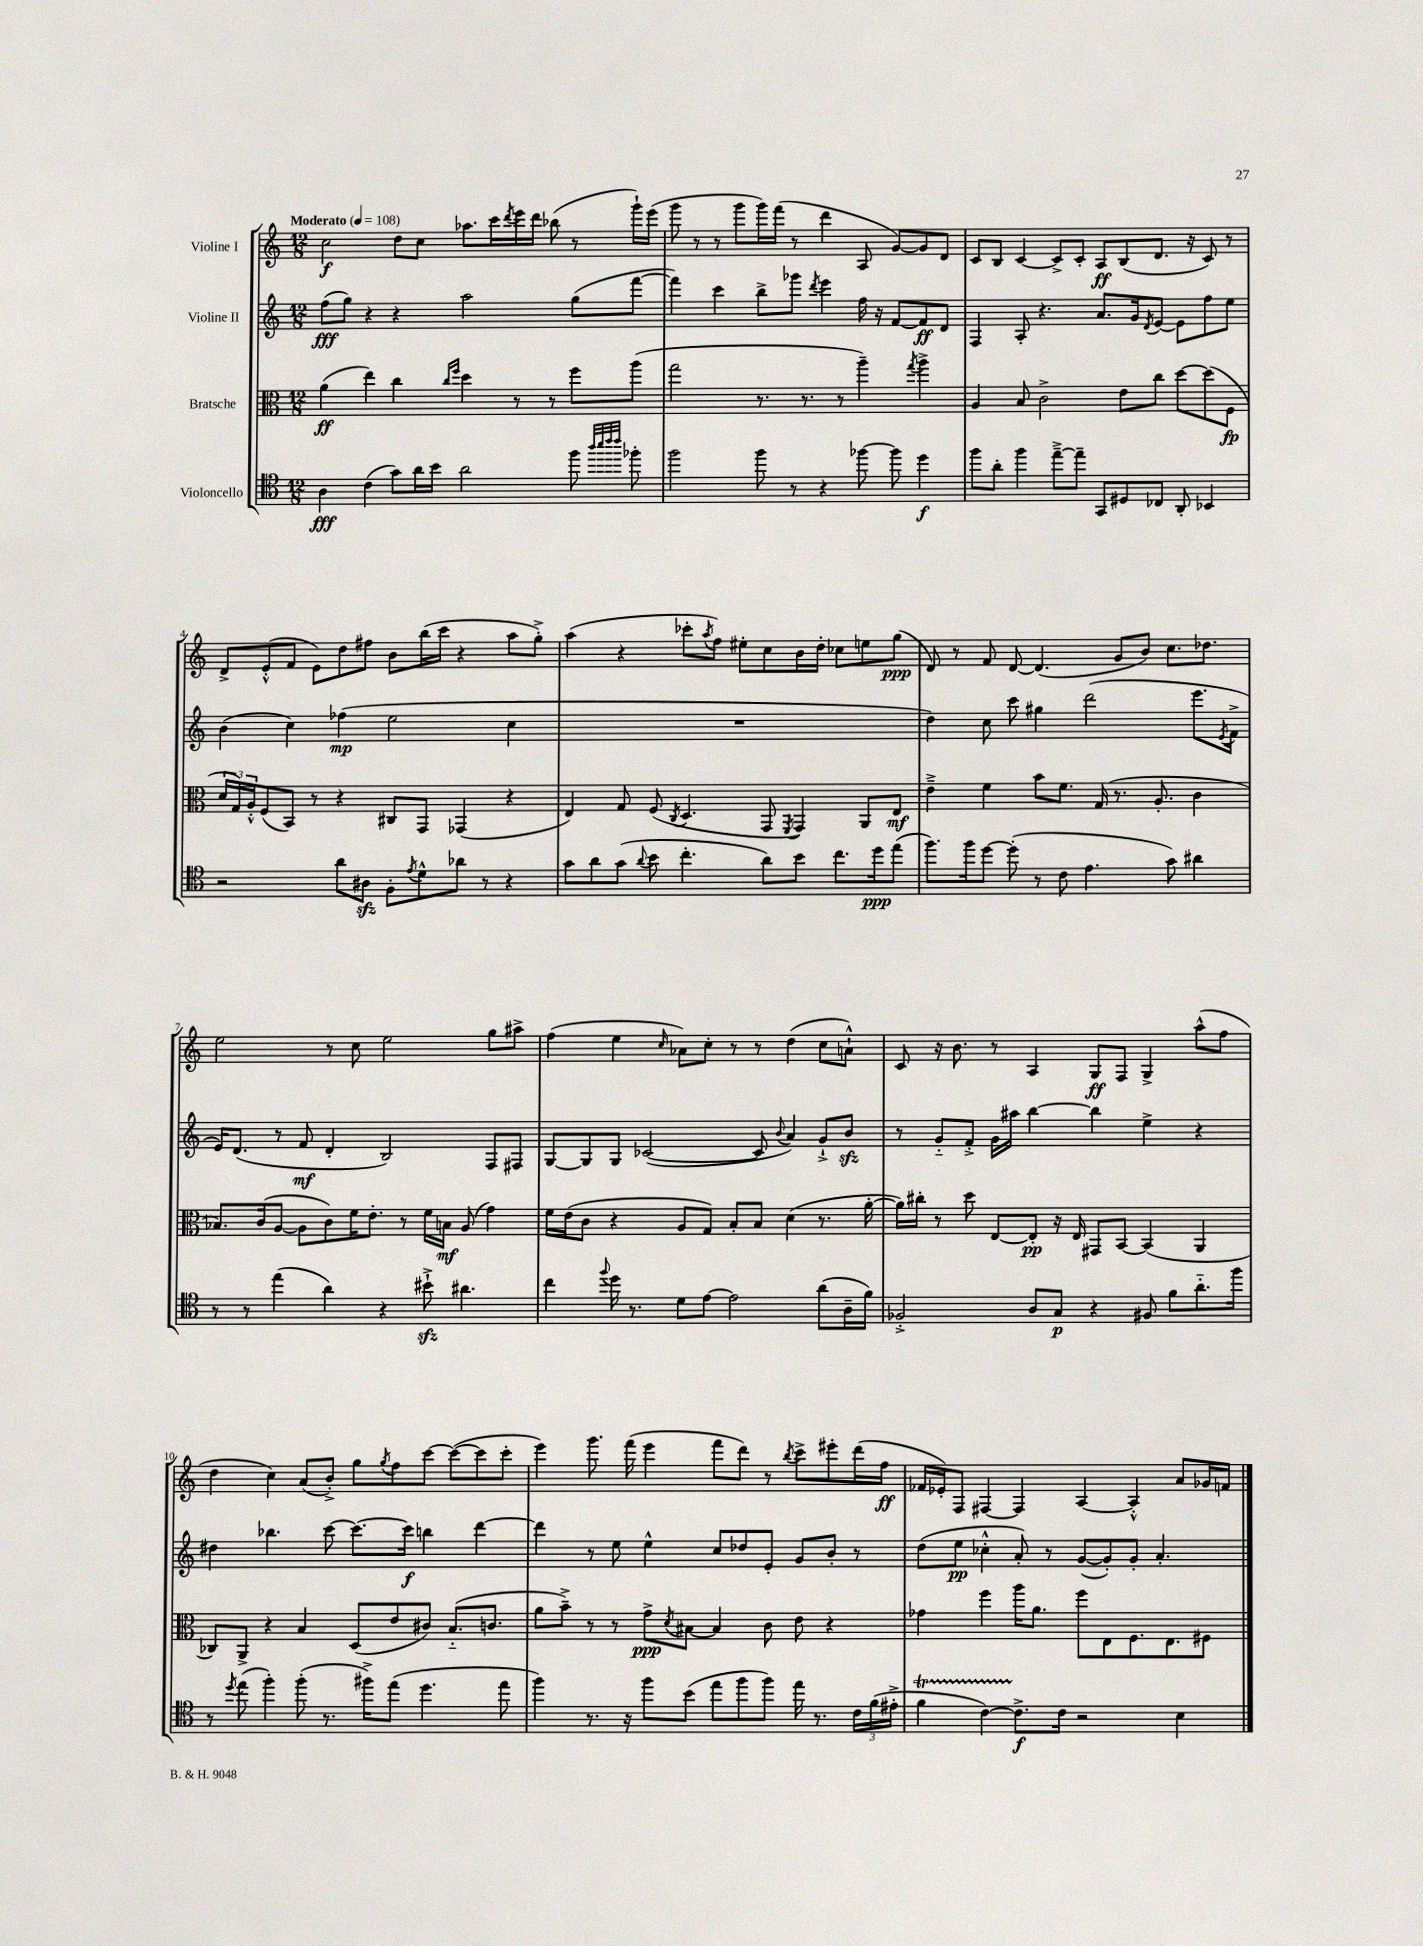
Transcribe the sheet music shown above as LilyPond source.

<<
\new StaffGroup <<
\new Staff = "s0" \with { instrumentName = "Violine I" } {
    \clef treble \key c \major \numericTimeSignature \time 12/8 \tempo "Moderato" 4 = 108
    c''2\f d''8 c''8 aes''8. c'''16 \acciaccatura { d'''8 } e'''16 d'''16 bes''8( r8 g'''16-!) e'''16( |
    g'''8 r8 r8 g'''8 g'''16) f'''16( r8 d'''4 a8 g'8~) g'8 d'8 |
    c'8 b8 c'4~ c'8-> c'8-. a8\ff b8( d'8. r16 c'8) r8 |
    d'8-> e'8-.-^( f'8 e'8) d''8 fis''8 b'8 b''16( c'''16 r4 a''8 g''8-.->) |
    a''4( r4 ces'''8-. \acciaccatura { a''8 } f''8) eis''8-. c''8 b'16 d''16-. ces''8 e''8 g''8\ppp( |
    d'8) r8 f'8 d'8~ d'4.( g'8 b'8) c''8. des''8. |
    e''2 r8 c''8 e''2 g''8 ais''8-> |
    f''4( e''4 \grace { c''16 } aes'8) c''8-. r8 r8 d''4( c''8 a'8-!-^) |
    c'8 r16 b'8. r8 a4 g8\ff f8 g4-> a''8-^( f''8 |
    d''4 c''4) a'8( b'8-.->) g''8 \acciaccatura { g''8 } f''8 c'''8~ c'''8~( c'''8 c'''8-. |
    e'''4) g'''8. f'''16( e'''4 f'''8 d'''8) r8 \acciaccatura { b''8 } c'''8-> eis'''8-. d'''16( f''16\ff |
    fes'16 ees'16-.) f8 fis4~ fis4 a4~ a4-.-^ a'8 ges'16 f'16 \bar "|." |
}
\new Staff = "s1" \with { instrumentName = "Violine II" } {
    \clef treble \key c \major \numericTimeSignature \time 12/8
    f''8\fff( g''8) r4 r4 a''2 g''8( f'''8~ |
    f'''4) c'''4 b''8-> ges'''8 \acciaccatura { d'''8 } e'''4 f''16 r16 f'8~ f'8\ff d'8 |
    f4 a8-. r4. a'8. g'16 \acciaccatura { d'8 } e'8~ e'8 f''8 e''8 |
    b'4( c''4) fes''4\mp( e''2 c''4 |
    R1. |
    d''4) c''8 c'''8 gis''4 d'''2( e'''8. \acciaccatura { e'8 } f'16-> |
    e'16) d'8.( r8 f'8\mf d'4-. b2) f8 fis8 |
    g8~ g8 g8 ces'2~( ces'8 \appoggiatura { b'8 } a'4) g'8-!-> b'8\sfz |
    r8 g'8-_ f'8-.-> g'16 ais''16 b''4~ b''4 e''4-> r4 |
    dis''4 bes''4. c'''8~ c'''8.~ c'''16\f b''4 d'''4~ |
    d'''4 r8 e''8 e''4-^ c''8 des''8 e'8-. g'8 b'8-. r8 |
    d''8( e''8\pp ces''4-.-^ a'8-.) r8 g'8~( g'8-.) g'8-. a'4.-. \bar "|." |
}
\new Staff = "s2" \with { instrumentName = "Bratsche" } {
    \clef alto \key c \major \numericTimeSignature \time 12/8
    a'4\ff( e''4) c''4 \grace { c''16 f''16 } d''4 r8 r8 f''8 a''8( |
    g''2 r8. r8. r8 a''4--) \acciaccatura { g''8 } a''4-> |
    a4 b8 c'2-> e'8 c''8 d''8~ d''8( f8\fp |
    \tuplet 3/2 { d'16 g16) a16-.-^ } f8( b,8) r8 r4 cis8 g,8 ges,4( r4 |
    e4) g8 f8( \acciaccatura { c8 } d4. g,8 \acciaccatura { f,8 } g,4) a,8 e8\mf |
    e'4---> f'4 b'8 f'8. g16( r8. a8.-. c'4 |
    bes8.) c'16( a8~ a8 c'8) f'16 e'8.-. r8 f'16 b16\mf a8( g'4) |
    f'16 e'16( c'8 r4 a8 g8) b8-. b8 d'4( r8. a'16~-. |
    a'16) cis''16-. r8 d''8 e8~ e8-.\pp r16 e16 gis,8 b,8~ b,4( a,4 |
    ces8) a,8-> r4 b4 d8( e'8 cis'8) b8.-_( c'8. |
    a'8 b'8--->) r8 r8 g'8->\ppp \acciaccatura { d'8 } bis8~ bis4 c'8 e'8 r4 |
    ges'4 f''4 a''16 a'8. f''8 e8 f8. e8. fis8 \bar "|." |
}
\new Staff = "s3" \with { instrumentName = "Violoncello" } {
    \clef tenor \key c \major \numericTimeSignature \time 12/8
    a4\fff c'4( g'8) a'16 b'16 a'2 f''8 \grace { a''32 b''32 c'''32 c'''32 } fes''8-. |
    f''2 f''8 r8 r4 fes''8~ fes''8 d''4\f |
    f''8 a'8-. f''4 e''8~---> e''8-- g,8 dis8 ces8 a,8-. bes,4 |
    r2 a'8 ais8\sfz f8-. \acciaccatura { e'8 } d'8-^ aes'8 r8 r4 |
    g'8 a'8 g'8( \appoggiatura { a'8 } b'8 c''4.-. a'8) b'8 c''8. d''16\ppp e''8( |
    f''8.) f''16 d''8~ d''8-.( r8 c'8 e'4. g'8) ais'4 |
    r8 r8 e''4( a'4) r4 bis'8-!->\sfz ais'4. |
    c''4 \appoggiatura { f''8 } d''16 r8. d'8 e'8~ e'2 a'8( a16-- f'16) |
    fes2-.-> a8 g8\p r4 fis8 f'8 a'8.-_ f''16 |
    r8 \acciaccatura { d''8 } e''8( f''4-.) f''8-.( r8. fis''16->) e''8( d''4. e''8 |
    f''4) r8. r16 f''8 b'8( e''8 f''8 f''8) e''16 r8. \tuplet 3/2 { c'16 f'16( eis'16-.-> } |
    f'4\startTrillSpan c'4~) c'8.->\stopTrillSpan\f c'16 r2 b4 \bar "|." |
}
>>
>>
